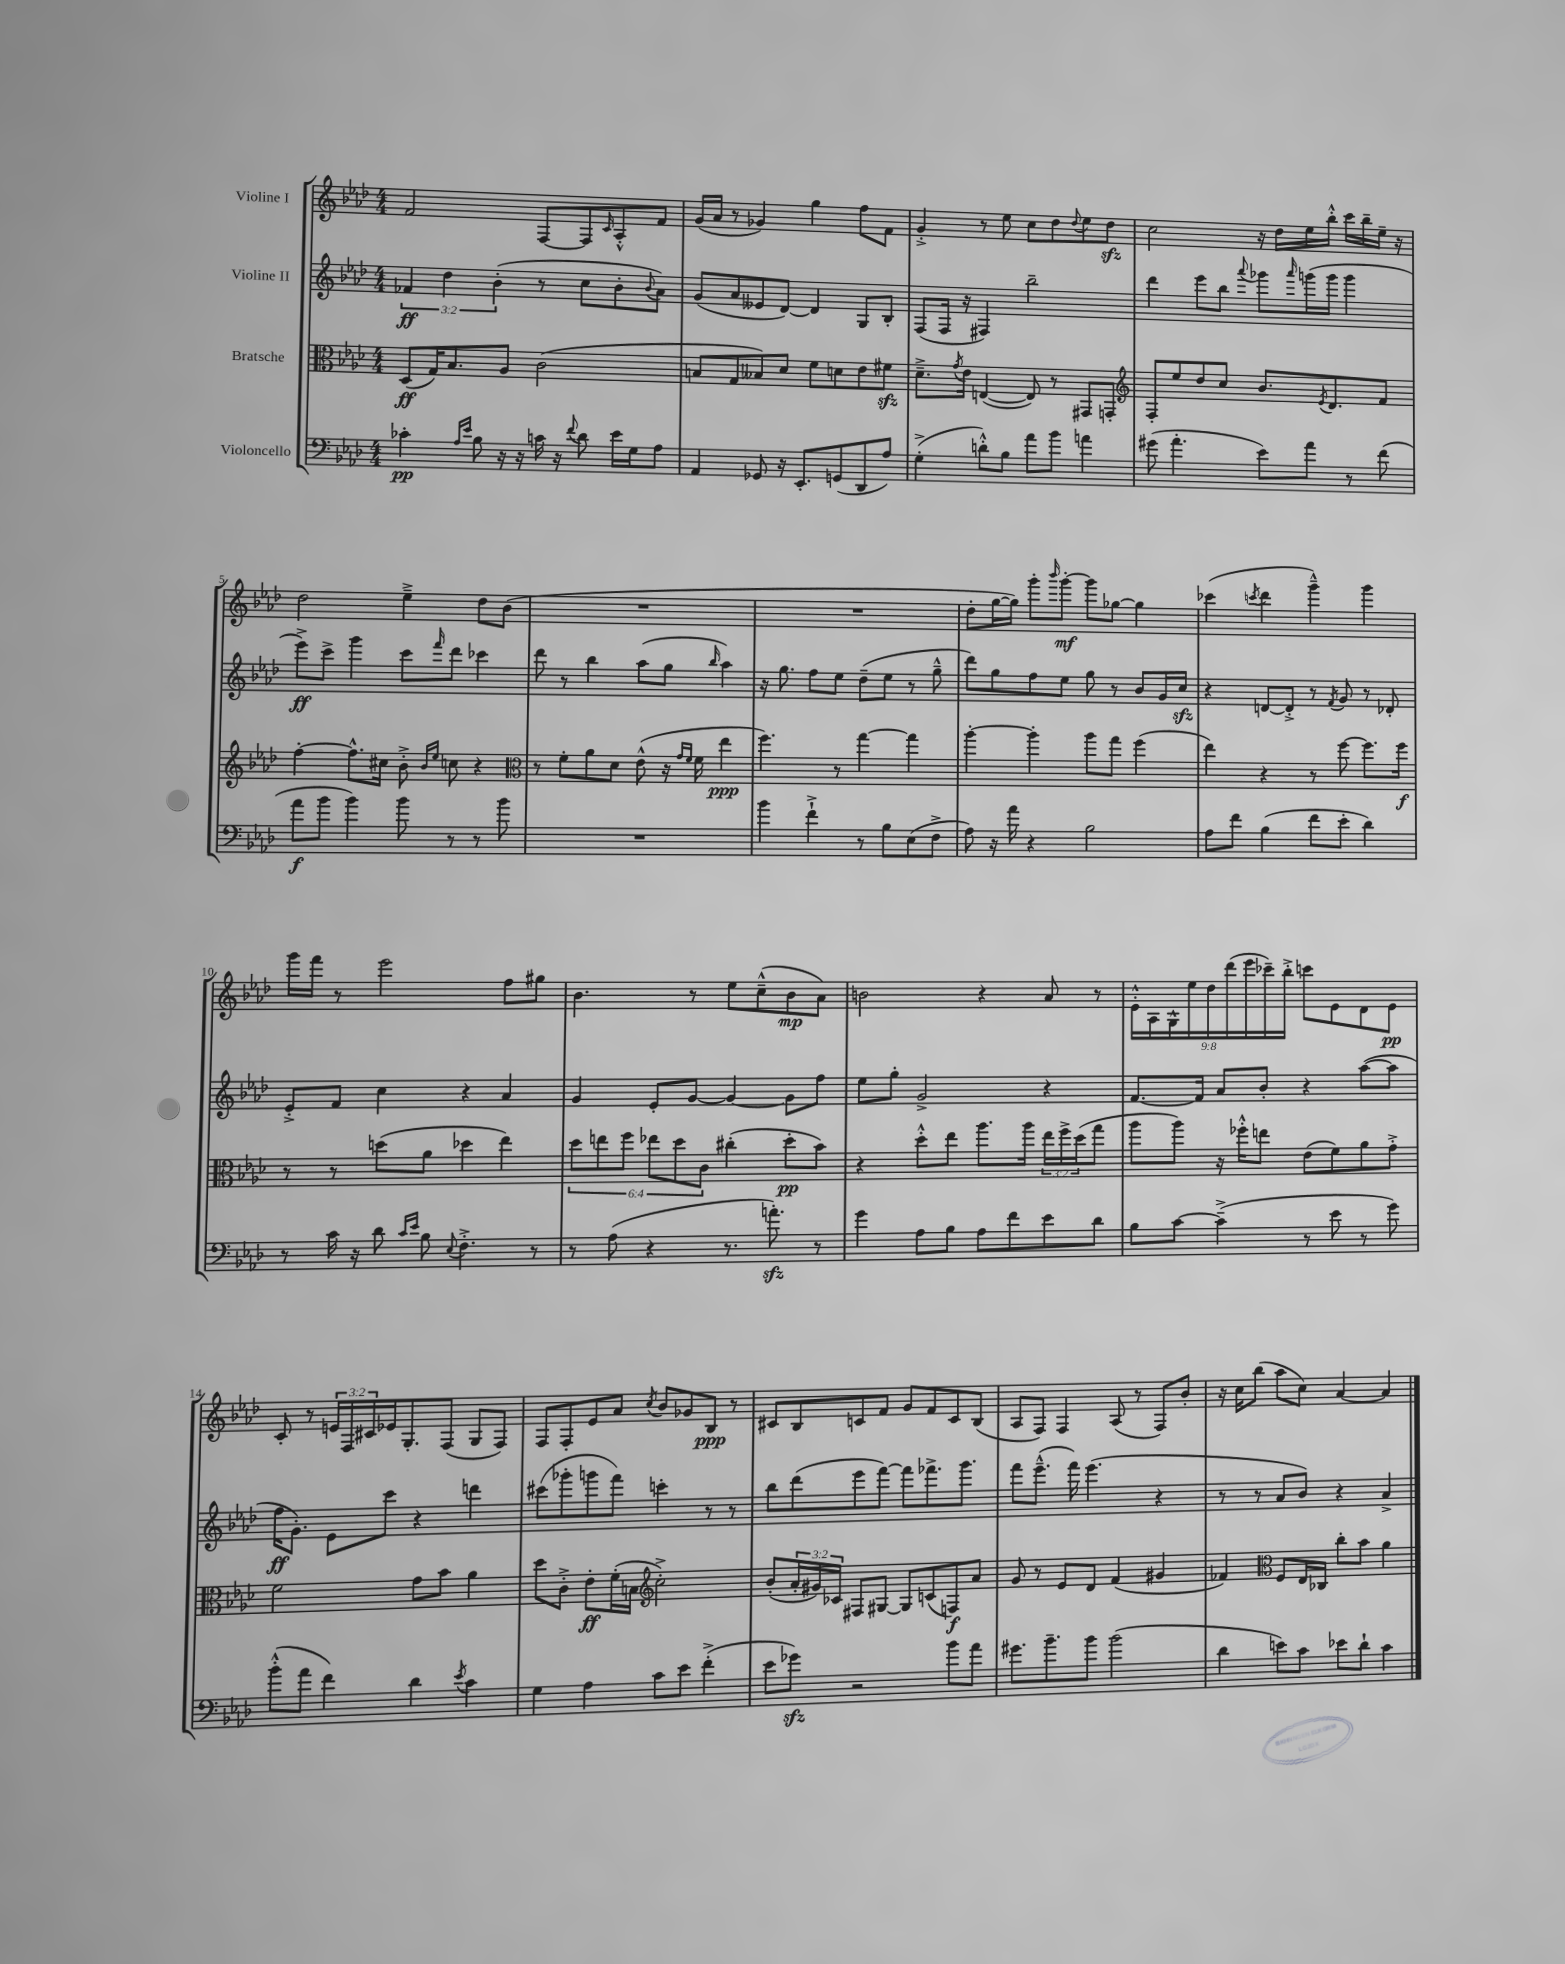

**kern	**kern	**kern	**kern
*staff4	*staff3	*staff2	*staff1
*clefF4	*clefC3	*clefG2	*clefG2
*k[b-e-a-d-]	*k[b-e-a-d-]	*k[b-e-a-d-]	*k[b-e-a-d-]
*M4/4	*M4/4	*M4/4	*M4/4
4c-'	(8D-	6f-	2f
.	16G)	.	.
.	.	6dd-	.
.	8.B-	.	.
16qqA-	.	.	.
16qqe-	.	.	.
8B-	.	.	.
.	.	(6b-'	.
16r	8A-	.	.
16r	.	.	.
16c	(2c	8r	[8F
16r	.	.	.
8qqf	.	.	.
8d-	.	8cc	8F]
.	.	.	16qqc
16e-	.	8b-'	8A-'^^
16G	.	.	.
.	.	8qqb-	.
8A-	.	8a-)	8f
=	=	=	=
4AA-	8B	(8g	(16g
.	.	.	16a-
.	8G	8a-	8r
8GG-	8B--)	8e--	4g-)
16r	8d-	[8d-)	.
8.EE-'	.	.	.
.	8f	4d-]	4gg
(8GG	8d	.	.
8DD-	8e-	8G	8ff
8A-)	8f#	8B-'	8f
=	=	=	=
(4G'^	8.d-~^	(8F	4g'^
.	.	16F	.
.	8qg	.	.
.	16e-	16r	.
8d'^^)	([4E	4F#)	8r
8B-	.	.	8ee-
8a-	8E])	2bb-~	8cc
8b-	8r	.	8dd-
.	.	.	8qqdd-
4a	8GG#	.	8ee-
.	8GG'	.	8dd-
=	=	=	=
*	*clefG2	*	*
(8g#	8F'	4ddd-	2cc
4.a-'	8ee-	.	.
.	8dd-	8eee-	.
.	8cc	8bb-	.
.	.	8qqaaa-	.
8e-)	8.b-	8ggg-	16r
.	.	.	16dd-
.	.	16qqaaa-	.
8a-	.	(16ggg	16ee-
.	8qe-	.	.
.	8.d-	16ggg	16bb-'^^
8r	.	4ggg	16ccc
.	.	.	16bb-~
(8f	8f	.	16ee-~
.	.	.	16r
=	=	=	=
8a-	[4ff'	8eee-^)	2dd-
8b-	.	8ccc^	.
4b-)	8.ff^^]	4ggg	.
.	16cc#	.	.
8b-	8b-'^	8ccc	4ee-~^
.	16qqb-	.	.
.	16qqee-	16qqfff	.
8r	8cc	8ddd-	.
8r	4r	4ccc-	8dd-
8b-	.	.	(8b-
=	=	=	=
*	*clefC3	*	*
1r	8r	8ddd-	1r
.	8f'	8r	.
.	8a-	4bb-	.
.	8d-	.	.
.	(8e-^^	(8aa-	.
.	16r	8gg	.
.	16qqg	.	.
.	16qqf	.	.
.	16f	.	.
.	.	16qqbb-	.
.	4ee-	4aa-)	.
=	=	=	=
4b-	4.ff)	16r	1r
.	.	8.gg	.
4f`^	.	8ff	.
.	8r	8ee-	.
8r	[4gg	(8dd-~	.
8B-	.	8ee-	.
(8E-	4gg]	8r	.
8F^	.	8gg~^^	.
=	=	=	=
8A-)	[4aa-'	8ddd-)	8dd-'
16r	.	8gg	[16gg
16a-	.	.	16gg])
4r	4aa-']	8ff	8ggg'
.	.	.	16qqbbb-
.	.	8ee-	[8ggg'
2B-	8aa-	8gg	8ggg]
.	8gg	8r	[8gg-
.	(4ff	8b-	4gg-]
.	.	16g	.
.	.	16cc	.
=	=	=	=
8A-	4ee-)	4r	(4ccc-
8f	.	.	.
.	.	.	8qccc
(4B-	4r	[8d	4ddd-
.	.	8d'^]	.
8f	8r	8r	4ggg~^^)
.	.	8qf	.
8e-'	[8ff	8g	.
4d-)	8.ff]	8r	4ggg
.	.	8d-'	.
.	16ff	.	.
=	=	=	=
8r	8r	8e-'^	16ggg
.	.	.	16fff
16c	8r	8f	8r
16r	.	.	.
8d-	(8dd	4cc	2eee-
16qqc	.	.	.
16qqe-	.	.	.
8B-	8a-	.	.
8qqE-	.	.	.
4.F'^	4dd-	4r	.
.	4ee-)	4a-	8ff
8r	.	.	8gg#
=	=	=	=
8r	12dd-	4g	4.b-
.	12ee	.	.
(8A-	.	.	.
.	12ff	.	.
4r	12ee-	8e-'	.
.	12dd-	.	.
.	.	[8g	8r
.	12c	.	.
8.r	(4cc#'	4g_	8ee-
.	.	.	(8cc~^^
8.a')	.	.	.
.	8dd-'	8g]	8b-
8r	8b-)	8ff	8a-)
=	=	=	=
4g	4r	8ee-	2b
.	.	8gg'	.
8A-	8dd-'^^	2g^	.
8B-	8ee-	.	.
8A-	8.aa-	.	4r
8f	.	.	.
.	16aa-	.	.
8e-	24ee-	4r	8a-
.	24ff^	.	.
.	(24dd-	.	.
8d-	8gg	.	8r
=	=	=	=
8B-	8aa-	[8.f	18e-'^^
.	.	.	18A-
.	.	.	18G^^
[8c	8aa-)	.	.
.	.	.	18ee-
.	.	16f]	.
.	.	.	18dd-
(4c~^]	16r	8a-	.
.	.	.	(18ddd-
.	16ff-'^^	.	.
.	.	.	18eee-
.	8ee	8b-'	.
.	.	.	18ccc-~)
.	.	.	18bb-'^
8r	(8e-	4r	8ccc
8e-	8f)	.	8e-
8r	8a-	([8aa-	8d-
8g)	8g'^	8aa-]	8e-
=	=	=	=
(8b-'^^	2f	16ff	8c'
.	.	8.g')	.
8a-	.	.	8r
4f)	.	8e-	24e
.	.	.	24F
.	.	.	24c#
.	.	8ccc	16e-
.	.	.	8.G'
4d-	8g	4r	.
.	8b-	.	(8F
8qe-	.	.	.
4c	4a-	4ddd	8G
.	.	.	8F)
=	=	=	=
4G	8dd-	(8ccc#	8F
.	8c'^	8ggg-'	8F'
4A-	8e-'	8ggg	8e-
.	(16f'	8fff)	8a-
.	16B	.	.
*	*clefG2	*	*
.	.	.	8qcc
8c	2cc'^)	4ccc'	8b-
8e-	.	.	8g-
(4f'^	.	8r	8B-
.	.	8r	8r
=	=	=	=
8e-	(8b-'	8bb-	8c#
8g-)	24a-'	(8ddd-	8B-
.	24g#)	.	.
.	24c-	.	.
2r	8F#	8eee-	8c
.	[8G#	[8fff)	8f
.	8G#]	8fff]	8g
.	(8c	8.fff-^	8f
8b-	8F)	.	8c
.	.	8.ggg	.
8a-	8a-	.	(8B-
=	=	=	=
8.g#	8g	8fff	8A-
.	8r	(8.eee-~^^	8F)
8.b-~	.	.	.
.	8e-	.	4F
.	.	16fff)	.
8b-	8d-	(4.eee-	.
(2b-	(4f	.	(8A-
.	.	.	8r
.	4g#	4r	8F)
.	.	.	8b-'
=	=	=	=
4d-	4f-)	8r	16r
.	.	.	16cc
.	.	8r	(8bb-
*	*clefC3	*	*
8e)	8F	8a-	8aa-
8c	16E-	8b-)	8cc)
.	16C-	.	.
8e-	8cc'	4r	[4a-
8d-`	8b-	.	.
4c	4a-	4a-^	4a-]
==	==	==	==
*-	*-	*-	*-
